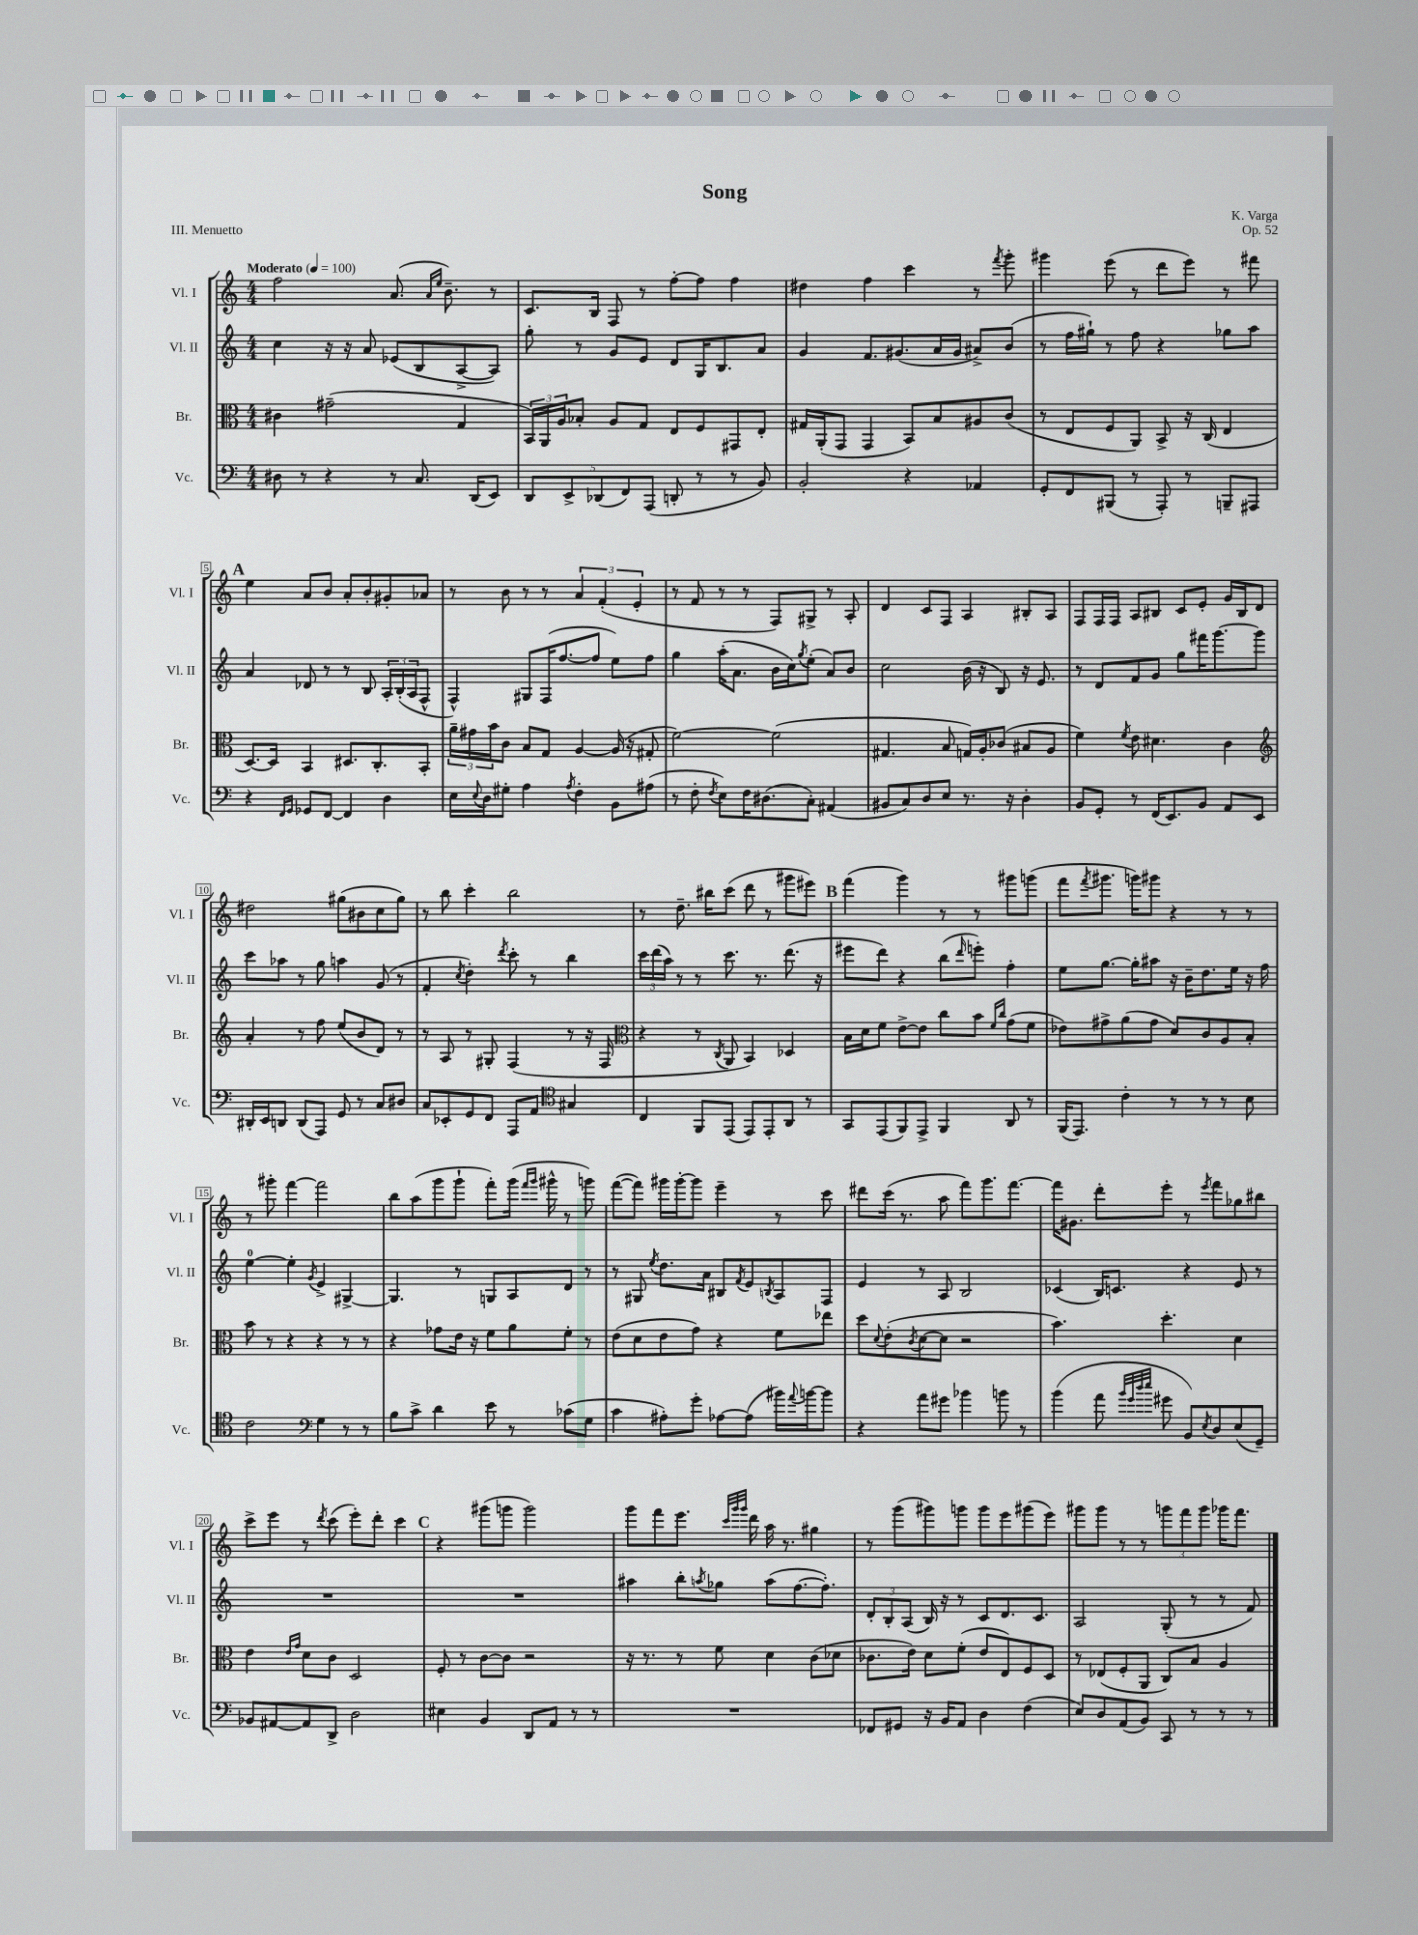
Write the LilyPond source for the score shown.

\header { title = "Song" composer = "K. Varga" opus = "Op. 52" piece = "III. Menuetto" }
<<
\new StaffGroup <<
\new Staff = "s0" \with { instrumentName = "Vl. I" shortInstrumentName = "Vl. I" } {
    \clef treble \key c \major \numericTimeSignature \time 4/4 \tempo "Moderato" 4 = 100
    f''2 a'8.( \grace { a'16 e''16 } b'8.--) r8 |
    c'8. b16 f8 r8 f''8~-. f''8 f''4 |
    dis''4 f''4 c'''4 r8 \acciaccatura { f'''8 } g'''8-. |
    gis'''4 e'''8( r8 d'''8 e'''8) r8 fis'''8 |
    \mark \markup { \bold "A" } e''4 a'8 b'8 a'8-. b'8-. gis'8-. aes'8 |
    r8 b'8 r8 r8 \tuplet 3/2 { a'4 f'4-.( e'4-. } |
    r8 f'8 r8 r8 f8) gis8-> r8 a8-. |
    d'4 c'8 f8 a4 bis8-. a8 |
    f8 f16 f16 a8 bis8 c'8 e'8-. g'16 bis16 d'8 |
    dis''2 gis''8( bis'8 c''8 gis''8) |
    r8 b''8 c'''4-. b''2 |
    r8 d''8.-- bis''16 c'''8( d'''8 r8 gis'''8 eis'''8) |
    \mark \markup { \bold "B" } f'''4( g'''4) r8 r8 gis'''8 g'''8( |
    f'''8 \acciaccatura { f'''8 } gis'''8. g'''16) gis'''8 r4 r8 r8 |
    r8 gis'''8-. f'''4~ f'''2 |
    b''8 a''8( g'''8 g'''8-! f'''8-.) g'''16( \grace { f'''16 g'''16 } gis'''16-^ r8 g'''8) |
    f'''8~( f'''8) gis'''16 gis'''16~-. gis'''8 e'''4-- r8 c'''8 |
    dis'''8 c'''16( r8. a''8 f'''8) g'''8. f'''8.~ |
    f'''16 gis'8. d'''8-. e'''8-. r8 \acciaccatura { e'''8 } f'''8 ges''8 bis''8 |
    c'''8-> e'''8 r8 \acciaccatura { d'''8 } c'''8( e'''8-.) d'''8-. c'''4 |
    \mark \markup { \bold "C" } r4 gis'''8( g'''8 g'''2) |
    g'''8 f'''8 e'''8. \grace { c'''32 g'''32 g'''32 } d'''16 a''16 r8. gis''4 |
    r8 g'''8( gis'''8) g'''8 g'''8 e'''8 gis'''8( e'''8) |
    gis'''8 gis'''8 r8 r8 \tuplet 3/2 { g'''8 f'''8 g'''8 } ges'''16 f'''8. \bar "|." |
}
\new Staff = "s1" \with { instrumentName = "Vl. II" shortInstrumentName = "Vl. II" } {
    \clef treble \key c \major \numericTimeSignature \time 4/4
    c''4 r16 r16 a'8 ees'8( b8 a8~-> a8) |
    g''8-. r8 g'8 e'8 d'8 g16 b8. a'8 |
    g'4 f'8. gis'8.( a'16 gis'16 ais'8->) b'8( |
    r8 f''16 gis''16-!) r8 f''8 r4 ges''8 a''8 |
    \mark \markup { \bold "A" } a'4 des'8 r8 r8 b8 \tuplet 3/2 { a16-. b16-.( a16 } f8-^ |
    f4-^) gis8 f16( f''8.~ f''8 e''8) f''8 |
    g''4 a''16-.( a'8. b'16 c''16) \acciaccatura { g''8 } e''8-.( a'8) b'8 |
    c''2 b'16( r16 b8) r16 e'8. |
    r8 d'8 f'8 g'8 g''8 fis'''16 g'''8.~ g'''8 |
    c'''8 aes''8 r8 g''8 a''4 g'8( r8 |
    f'4-. \acciaccatura { c''8 } d''4-.) \acciaccatura { d'''8 } c'''8-. r8 b''4 |
    \tuplet 3/2 { c'''16 d'''16( a''16) } r8 r8 c'''8. r8. d'''8.( r16 |
    \mark \markup { \bold "B" } eis'''8 d'''8) r4 b''8( \grace { d'''16 } e'''8-.) f''4-. |
    e''8 g''8.~ g''16-. ais''8 r16 b'16-- d''8. e''16 r16 f''16 |
    e''4-0~ e''4-. \acciaccatura { g'8 } e'4-> gis4~-> |
    gis4. r8 g8 a8 d'8 r8 |
    r8 gis8 \acciaccatura { e''8 } d''8. a'16 bis8 \acciaccatura { f'8 } e'8 \acciaccatura { b8 } a8 f8 |
    e'4 r8 a8 b2 |
    ces'4( b16) c'8. r4 e'8 r8 |
    R1 |
    \mark \markup { \bold "C" } R1 |
    ais''4 b''8-. \acciaccatura { a''8 } ges''8 a''8( f''8.~ f''8.-.) |
    \tuplet 3/2 { d'8-. b8-. a8( } b16) r16 r8 c'8 d'8. c'8. |
    a2 g8-.( r8 r8 f'8) \bar "|." |
}
\new Staff = "s2" \with { instrumentName = "Br." shortInstrumentName = "Br." } {
    \clef alto \key c \major \numericTimeSignature \time 4/4
    cis'4 gis'2--( g4 |
    \tuplet 3/2 { b,16) a,16 a16 } bes8-. a8 g8 e8 f8 gis,8 e8-. |
    gis16 a,16-.( g,8 g,4 b,8) b8 ais8 c'8( |
    r8 e8 f8 a,8) b,8-> r16 c16( e4 |
    \mark \markup { \bold "A" } d8.~) d16 b,4 dis8. c8.-. b,8-. |
    \tuplet 3/2 { a'16-- gis'16 b'16 } c'8 b8 g8 a4~ a16( r16 gis8-. |
    f'2~) f'2( |
    gis4. b8 g16) a16-. ces'8( bis8 a8 |
    f'4) \acciaccatura { f'8 } e'8 dis'4. c'4 |
    \clef treble a'4-. r8 f''8 e''8( b'8 d'8) r8 |
    r8 a8 r8 gis8-. f4( r8 r16 f16 |
    \clef alto r4 r8 \acciaccatura { c8 } a,8 b,4) des4 |
    \mark \markup { \bold "B" } b16 d'16 f'8 e'8~-> e'8 c''8 b'8 \grace { f'16 c''16 } g'8( f'8 |
    ees'8) gis'8-> a'8( gis'8 d'8) c'8 a8 b8-. |
    b'8 r8 r4 r4 r8 r8 |
    r4 ges'8 e'16 r16 f'8 a'8 f'8-. r8 |
    e'8( d'8 e'8 g'8) r4 f'8 ees''8 |
    d''8 \appoggiatura { d'8 } e'8-.( \acciaccatura { c'8 } d'8~ d'8 r2 |
    b'4.) d''4.-. d'4 |
    e'4 \grace { e'16 g'16 } d'8 c'8 d2 |
    \mark \markup { \bold "C" } f8-. r8 c'8~ c'8 r2 |
    r16 r8. r8 f'8 d'4 c'8( des'8 |
    ces'8. e'16) d'8 f'8-.( e'8 e8) f8 d8 |
    r8 ees8( f8-. a,8 c8) b8 a4 \bar "|." |
}
\new Staff = "s3" \with { instrumentName = "Vc." shortInstrumentName = "Vc." } {
    \clef bass \key c \major \numericTimeSignature \time 4/4
    dis8 r8 r4 r8 c8. d,16( e,8) |
    \tuplet 5/4 { d,8 e,8-> des,8( f,8) a,,8( } d,8-. r8 r8 b,8) |
    b,2-. r4 aes,4 |
    g,8-. f,8 bis,,8( r8 a,,8-.) r8 b,,8-- ais,,8 |
    \mark \markup { \bold "A" } r4 \grace { f,16 g,16 } ges,8 f,8~ f,4 d4 |
    e16 \appoggiatura { e8 } d16 gis8-. a4 \acciaccatura { a8 } f4-. b,8 ais8( |
    r8 f8-. \acciaccatura { f8 } e8) f16 dis8.( c8-.) ais,4( |
    bis,8 c8) d8 e8 r8. r16 d4-. |
    b,8 g,8-. r8 f,16( e,8.) b,8 a,8 e,8 |
    dis,16-. e,16 d,8 d,8( a,,8) g,8 r8 c8 dis8 |
    c8 ees,8-. g,8 f,8 a,,8 a,8 \clef tenor gis4 |
    c4 f,8 e,8( e,8) e,8-. a,8 r8 |
    \mark \markup { \bold "B" } g,8 e,8( f,8) e,8-> f,4 a,8 r8 |
    f,16( e,8.) c'4-. r8 r8 r8 b8 |
    c'2 \clef bass g4 r8 r8 |
    b8 c'8-> d'4 e'8 r8 ces'8( g8 |
    c'4 ais8-.) g'8-. aes8~ aes8( bis'16) \appoggiatura { a'8 } b'16~ b'8 |
    r4 a'8 gis'8 bes'4 b'8 r8 |
    b'4( a'8 \grace { b'32 g'32 d''32 e''32 } gis'8 b,8) \acciaccatura { e8 } d8 e8( g,8--) |
    bes,8 ais,8~ ais,8 d,8-> d2 |
    \mark \markup { \bold "C" } eis4 b,4 d,8 a,8 r8 r8 |
    R1 |
    fes,8 gis,8 r16 b,16 a,8 d4 f4( |
    e8) d8 a,8( b,8) c,8 r8 r8 r8 \bar "|." |
}
>>
>>
\layout { \context { \Score \override BarNumber.stencil = #(make-stencil-boxer 0.1 0.3 ly:text-interface::print) } }
